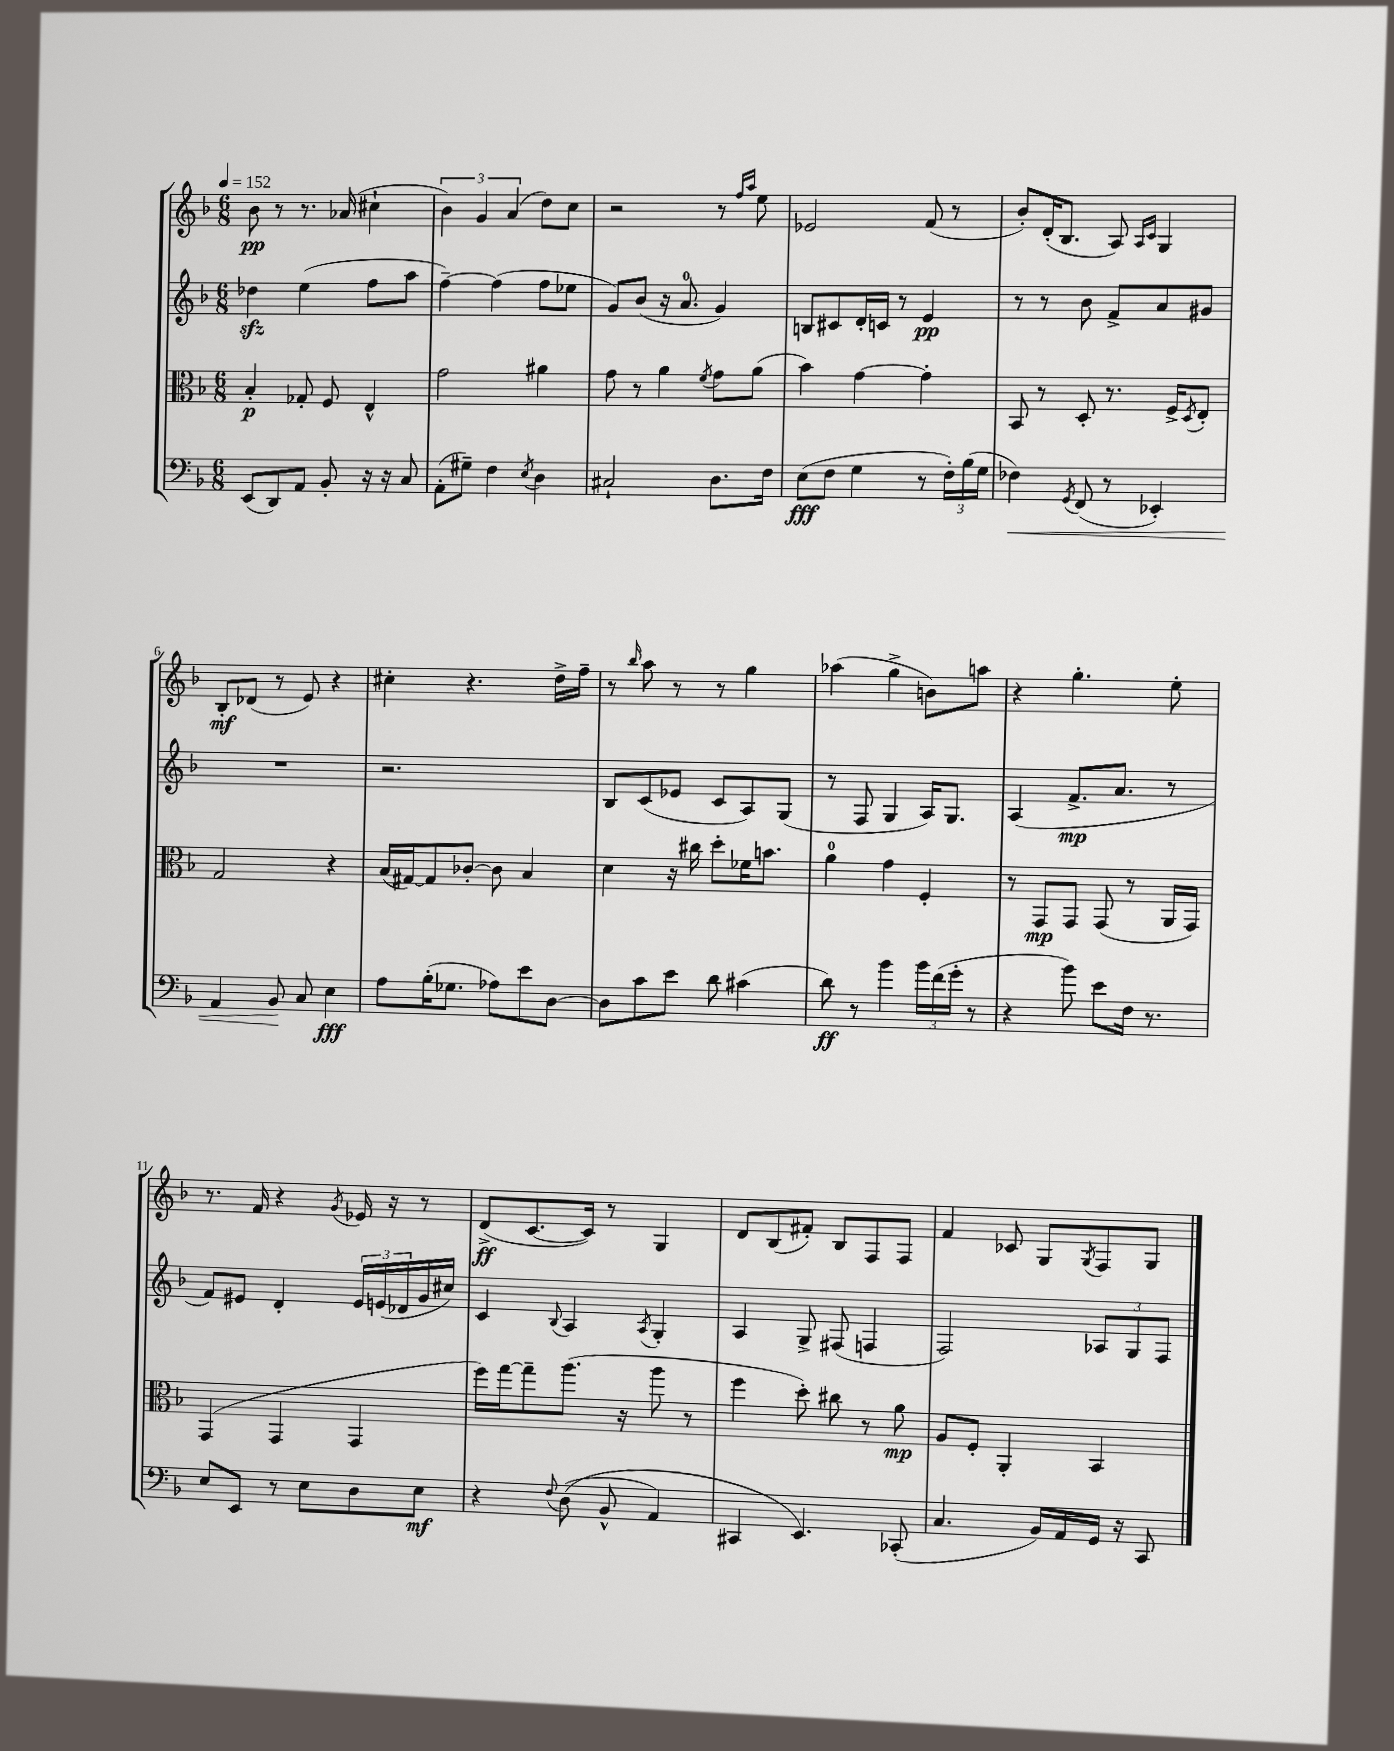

**kern	**kern	**kern	**kern
*staff4	*staff3	*staff2	*staff1
*clefF4	*clefC3	*clefG2	*clefG2
*k[b-]	*k[b-]	*k[b-]	*k[b-]
*M6/8	*M6/8	*M6/8	*M6/8
*MM152	*MM152	*MM152	*MM152
(8EE	4B-'	4dd-	8b-
8DD)	.	.	8r
8AA	8G-'	(4ee	8.r
8BB-'	8F	.	.
.	.	.	(16a-
16r	4E^^	8ff	4cc#`
16r	.	.	.
8C	.	8aa	.
=	=	=	=
(8AA'	2g	[4ff~)	6b-)
8G#~)	.	.	.
.	.	.	6g
4F	.	(4ff]	.
.	.	.	(6a
8qE	.	.	.
4D	4a#	8ff	8dd)
.	.	8ee-	8cc
=	=	=	=
2C#`	8g	8g)	2r
.	8r	(8b-	.
.	4a	16r	.
.	.	8.a	.
.	8qf	.	.
8.D	8g	4g)	8r
.	.	.	16qqff
.	.	.	16qqaa
.	(8a	.	8ee
16F	.	.	.
=	=	=	=
(8E	4b-)	8B	2e-
8F	.	8c#	.
4G	[4g	16d'	.
.	.	16c	.
.	.	8r	.
8r	4g']	4e	(8f
24F')	.	.	8r
(24B-	.	.	.
24G	.	.	.
=	=	=	=
4F-)	8BB-	8r	8b-')
.	8r	8r	(16d'
.	.	.	8.B-
8qGG	.	.	.
(8FF	8D'	8b-	.
8r	8.r	8f^	8A)
.	.	.	16qqA
.	.	.	16qqc
4EE-')	.	8a	4G
.	16F^	.	.
.	8qD	.	.
.	8E'	8g#	.
=	=	=	=
4AA	2G	2.r	8B-'
.	.	.	(8d-
8BB-	.	.	8r
8C	.	.	8e)
4E	4r	.	4r
=	=	=	=
8A	(16B-	2.r	4cc#'
.	[16G#)	.	.
(16B-'	8G#]	.	.
8.G-	.	.	.
.	[8c-'	.	4.r
8A-)	8c-]	.	.
8e	4B-	.	.
[8D	.	.	16dd^
.	.	.	16ff~
=	=	=	=
8D]	4d	8B-	8r
.	.	.	16qqbb-
8c	.	(8c	8aa
8e	16r	8e-	8r
.	16cc#	.	.
8d	8dd'	8c	8r
(4c#	16f-	8A)	4gg
.	8.b	.	.
.	.	(8G	.
=	=	=	=
8d)	4a	8r	(4aa-
8r	.	8F	.
4b-	4g	4G	4gg^
24b-	4F'	16A)	8b)
(24f	.	.	.
.	.	8.G	.
24g'	.	.	.
8r	.	.	8aa
=	=	=	=
4r	8r	(4A	4r
.	8GG	.	.
8b-)	8GG	8.f^	4.gg'
8e	(8GG	.	.
.	.	8.a	.
16F	8r	.	.
8.r	.	.	.
.	16AA	8r	8ee'
.	16GG)	.	.
=	=	=	=
8E	(4GG	8f)	8.r
8EE	.	8e#	.
.	.	.	16f
8r	4GG	4d'	4r
8E	.	.	.
.	.	.	8qg
8D	4GG	24e#	16e-
.	.	(24e	.
.	.	.	16r
.	.	24d-	.
8E	.	16g	8r
.	.	16cc#)	.
=	=	=	=
4r	16ff)	4c	(8d^
.	[16gg	.	.
.	8gg~]	.	[8.c
8qqF	.	8qqB-	.
&((8D	(8.aa	4A	.
.	.	.	16c])
8BB-^^	.	.	8r
.	16r	.	.
.	.	8qA	.
4AA)	8aa	4G'	4G
.	8r	.	.
=	=	=	=
4CC#	4ff	4A	8d
.	.	.	(8B-
4.EE&)	8dd')	8G^	8f#')
.	8cc#	(8F#	8B-
.	8r	4F	8F
(8CC-'	8a	.	8F
=	=	=	=
4.C	8A	2F)	4f
.	8F'	.	.
.	4AA'	.	8c-
16BB-)	.	.	8G
16AA	.	.	.
.	.	.	8qG
16GG	4BB-	12A-	8F
16r	.	.	.
.	.	12G	.
8CC	.	.	8G
.	.	12F	.
==	==	==	==
*-	*-	*-	*-
